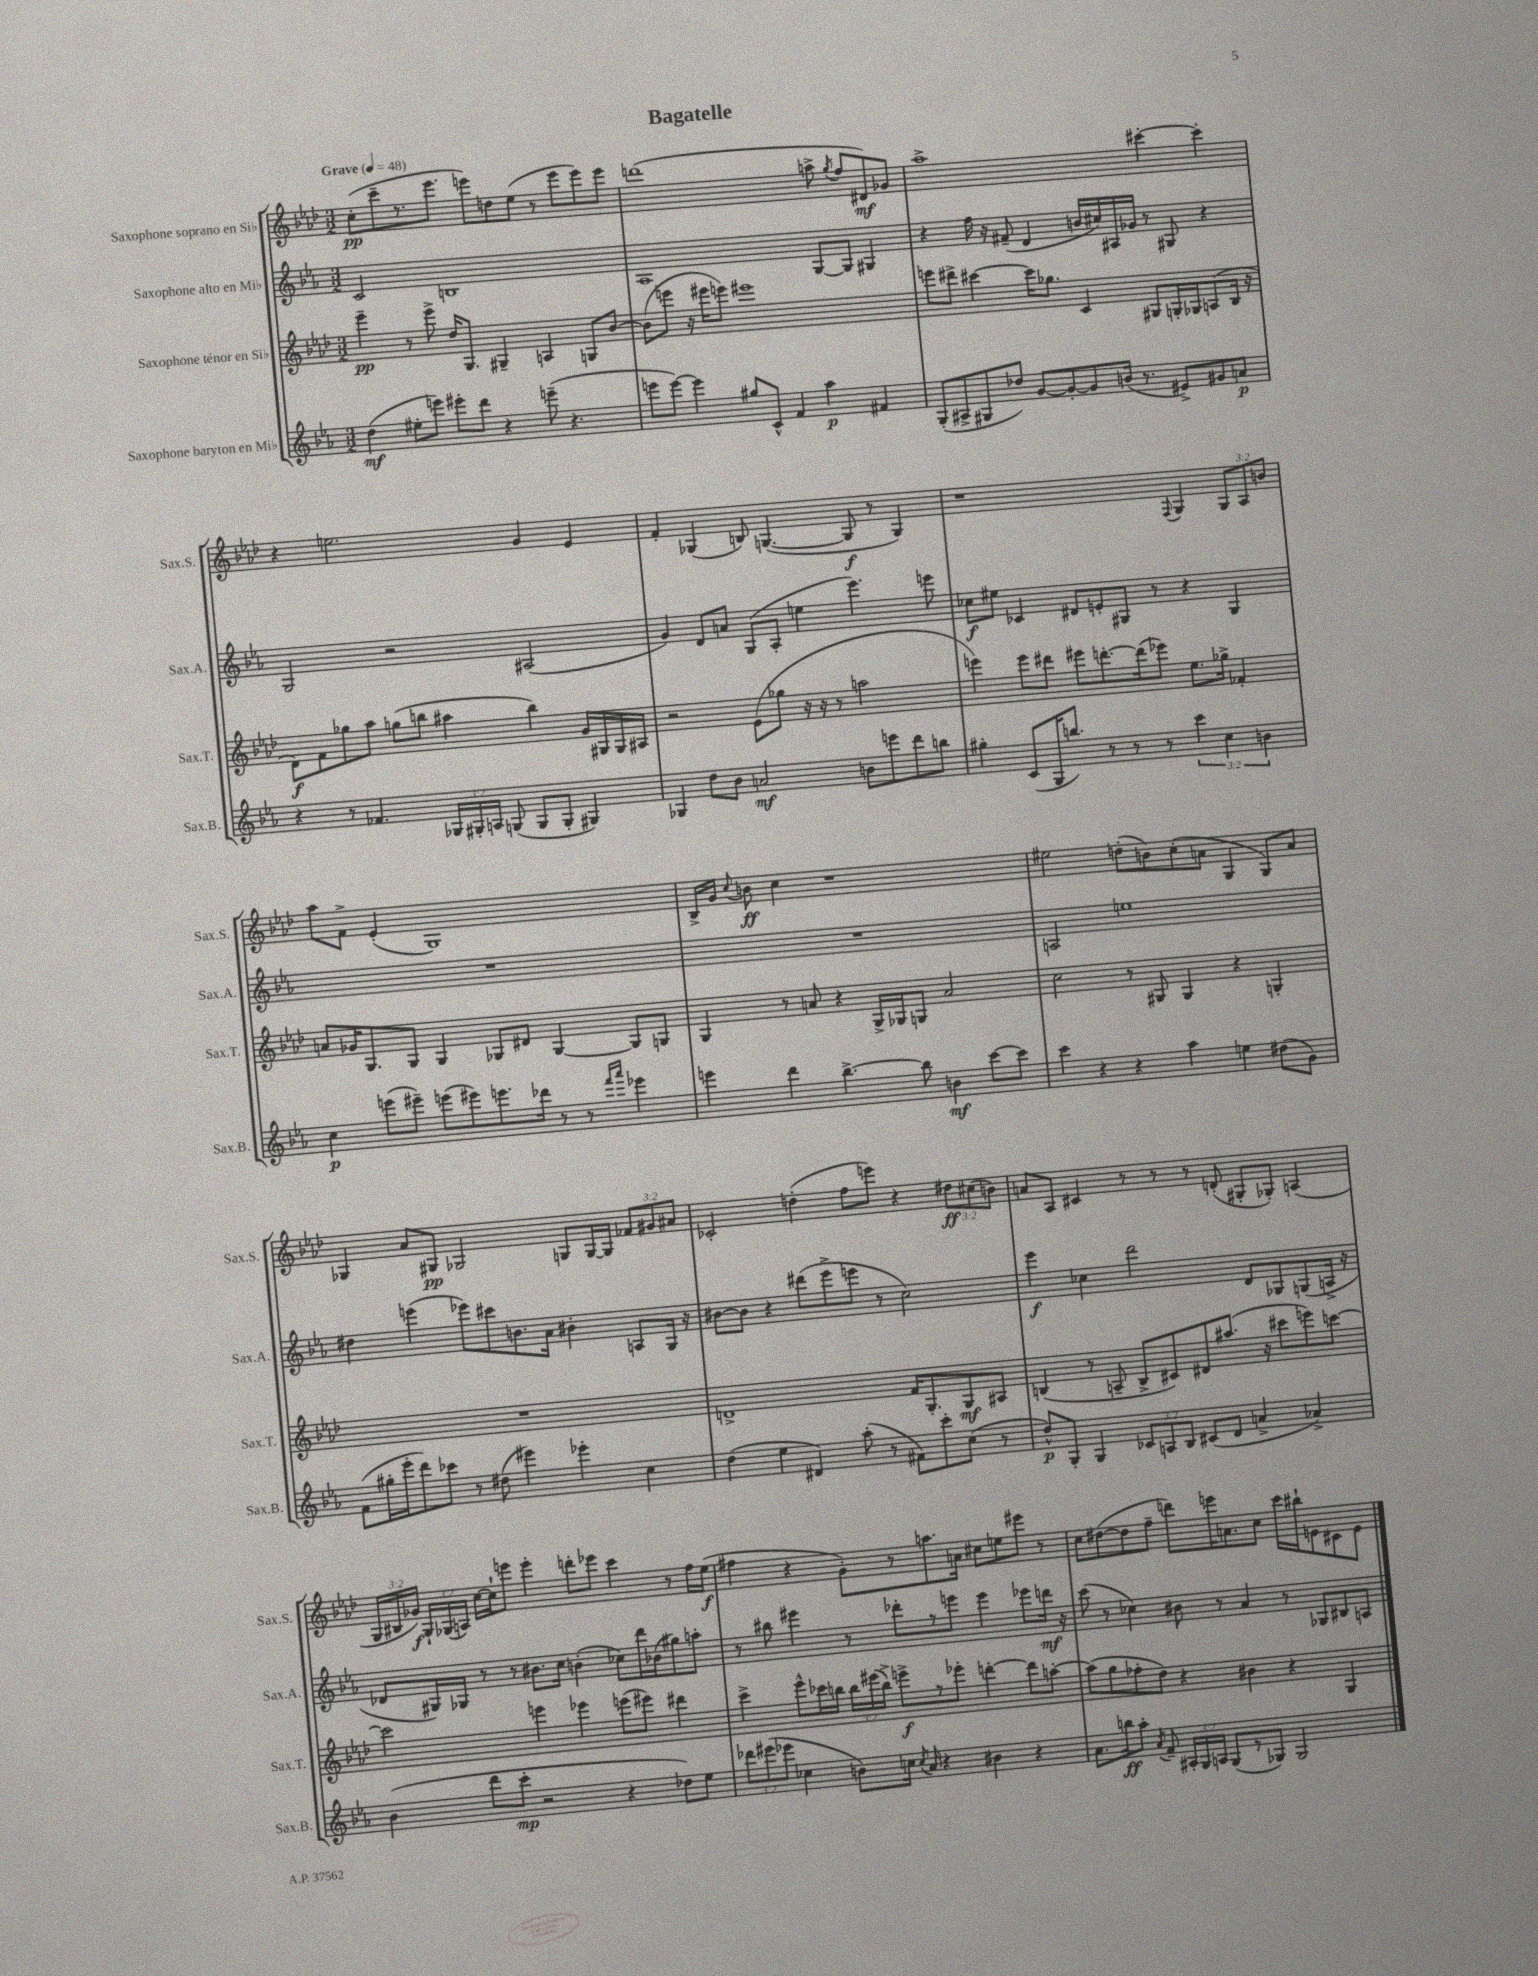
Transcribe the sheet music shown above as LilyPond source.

\header { title = "Bagatelle" }
<<
\new StaffGroup <<
\new Staff = "s0" \with { instrumentName = "Saxophone soprano en Sib" shortInstrumentName = "Sax.S." } {
    \clef treble \key aes \major \numericTimeSignature \time 3/2 \override Staff.TupletNumber.text = #tuplet-number::calc-fraction-text \tempo "Grave" 4 = 48
    \autoBeamOff c''8[-.\pp( c'''8-- r8. ees'''8.] e'''8[) d''8 ees''8]( r8 e'''8[ e'''8) e'''8] |
    d'''1( a''8-> \acciaccatura { g''8 } f''8[ dis'8\mf) ges'8] |
    aes''1-> cis'''4~-. cis'''4-. |
    r4 e''2. g'4 ees'4 |
    f'4-. ges4( b8) g4.~( g8\f r8 g4) |
    r1 \appoggiatura { f8 } g4 \tuplet 3/2 { g8[ aes8 b'8] } |
    aes''8[ f'8]-> ees'4-.( g1) |
    bes16[-> g'16] \appoggiatura { c''8 } b'8\ff c''4 r1 |
    eis''2 d''8[-.( b'8) c''8-.( a'8] g4 g8[) a'8] |
    ges4 aes'8[ gis8]\pp ges2 g8[ g16~ g16] \tuplet 3/2 { fes'8[ gis'8 ais'8] } |
    ces'2-. d''4-.( f''8[ e'''8]) r4 \tuplet 3/2 { dis''8[\ff cis''8( b'8]) } |
    a'8[ aes8] cis'4 r8 r8 r8 d'8-.( gis8[-. ges8]-.) a4( |
    \tuplet 3/2 { g16[ bis16 ges'16]\f) } \tuplet 3/2 { g16[-! ges16( a16]) } c''16[~ c''16-! e'''8] e'''4-. d'''8[-. ees'''8] c'''4 r8 f''16[ ees''16]\f( |
    fis''4 r4 g'8[-.) r8 a''8. a'16] cis''8[ e''8 eis'''8] r8 |
    c''8[ dis''8~( dis''8 f''8]-- d'''8[) e'''16 a'8. c''8] c'''16[ bis''16-! e'8 cis'8 e'8] \bar "|." |
}
\new Staff = "s1" \with { instrumentName = "Saxophone alto en Mib" shortInstrumentName = "Sax.A." } {
    \clef treble \key ees \major \numericTimeSignature \time 3/2
    \autoBeamOff c'2 b1 |
    aes1 g8[~ g8] gis4 |
    r4 f''16 r16 fis'8--( d'4 b'16[ cis''16) ais16 ges'16] r8 gis8 r4 |
    g2 r2 ais2( |
    g'4) d'8[ a'8] g8[( aes8]-. e''4 ees'''4.) e'''8 |
    ces''8[\f eis''8] ces'4 dis'8[ e'8-. gis8] r8 r4 gis4 |
    R1. |
    R1. |
    a2 e''1 |
    dis''4 e'''4( ees'''8[) cis'''8 b'8. aes'16] bis'4-. a8[ g16] r16 |
    bis'8[~ bis'8] r4 dis'''8[( ees'''8-> e'''8] r8 c''2) |
    ees'''4\f ces''4 d'''2 d'8[ ges8 g8( a16]-> r16 |
    des'8[ gis16) ges16] r8 r8 bis'8.[ c''16] b'4-.( ces''8[) d'''16 bes'16( gis''8) a''8]-. |
    r8 bis''8 eis'''4 r8 des'''8[-. r8 e'''8] e'''4 ees'''8[ d'''16]\mf r16 |
    c'''8( r8 ces''4) bis'8 r8 aes'4 r8 ges8[ bis8 a8] \bar "|." |
}
\new Staff = "s2" \with { instrumentName = "Saxophone ténor en Sib" shortInstrumentName = "Sax.T." } {
    \clef treble \key aes \major \numericTimeSignature \time 3/2 \override Staff.TupletNumber.text = #tuplet-number::calc-fraction-text
    \autoBeamOff ees'''4--\pp r8 ees'''8-> des''16[ g8.] gis4-- a4 g8[ bes'8]~ |
    bes'8[( e'''8] r16 eis'''16[ e'''8]) eis'''1 |
    e'''8[ dis'''8]-> cis'''4~ cis'''16[ ges''8.] c'4 gis8[ g16-. ges16 a8( bes16] r16 |
    des'8[\f) f'8 ges''8 aes''8] g''8[( b''8] ais''4 b''4) g'16[ gis16 gis16 ais16] |
    r2 ees'8[( ges''8] r16 r16 r8 a''2 |
    e'''4) e'''8[ dis'''8] eis'''8[ d'''8.~-. d'''16( ees'''8]) ees''8.[ ges''16]-> fes'4-. |
    a'8[ ges'16 g8. g8] g4 ges8[ dis'8] ges4~ ges8[ g8] |
    g4 r8 a'8 r4 g16[-> ges16 g8] a'2 |
    c''2 r8 gis8 gis4 r4 g4-. |
    R1. |
    d'1-> f'16[ g8.-. g8\mf ais8] |
    b4( r8 a8-- b8[-> cis'8) dis'8 ais''8.]( r16 cis'''8[ e'''8) c'''8]~ |
    c'''2 e'''4 ees'''4 e'''8[( eis'''8]) dis'''4 |
    c'''4-> ees'''8[-^ ces'''16 b''16] \tuplet 3/2 { b''16[ eis'''16( b''16]->) } e'''8[->\f r8 ees'''8]-. d'''4~-. d'''8[ a''8]~-. |
    a''8[( g''8 fes''8-. des''8]) r4 bis'4 r4 g4 \bar "|." |
}
\new Staff = "s3" \with { instrumentName = "Saxophone baryton en Mib" shortInstrumentName = "Sax.B." } {
    \clef treble \key ees \major \numericTimeSignature \time 3/2 \override Staff.TupletNumber.text = #tuplet-number::calc-fraction-text
    \autoBeamOff d''4\mf( eis''8[-. e'''8]) eis'''8[-. d'''8] r4 e'''8--( r4. |
    e'''8[ e'''8]~) e'''4 gis''8[ c'8]-^ f'4 aes''4\p fis'4 |
    g8[-.( ais8-> gis8 des''8]) g'8[~ g'8~-. g'8 b'16]( r8. eis'8[->) gis'8 a'8]\p |
    r4 r8 fes'4. \tuplet 3/2 { ges16[ gis16-. a16] } g8( g8[ g8]-. gis4) |
    ges4 d''8[ bes'8] a'2\mf b'8[ e'''8 d'''8 b''8] |
    gis''4-. c'8[( g16 b''8.]) r8 r8 r8 \tuplet 3/2 { c'''4 c''4 b'4 } |
    c''4\p e'''8[( eis'''8]--) e'''8[( eis'''8) e'''8. des'''16] r8 r8 \grace { f'''16[ aes'''16] } ees'''4 |
    e'''4 d'''4 bes''4.~-> bes''8 b'4\mf c'''8[~ c'''8] |
    c'''4 r4 r4 aes''4 e''4 dis''8[( g'8]) |
    f'8[( gis''16-. ees'''16-. d'''8) ces'''8] r8 dis''8( eis'''4) ees'''4-. c''4 |
    d''4( ees''4 dis'4) aes''8-.( r8 fis'8[) c'''8-. c''8]( r8 |
    d''8[-^\p) g8]-. g4 \tuplet 3/2 { ces'8[ a8 bes8] } cis'8[( d'8] a'4-> aes'4->) |
    bes'4( d'''8[ c'''8]-.\mp r2 r4 des''8[) ees''8] |
    \tuplet 3/2 { des'''8[ eis'''8( ees'''8] } ces''4 b'8[) c''16] \acciaccatura { c''8 } aes'16 r4 bis'4 r4 |
    aes'8.[ b''16\ff aes''8]-. \acciaccatura { aes'8 } f'8-- \tuplet 3/2 { ais16[-. g16 a16] } g8[( r8 ges8]) ges2 \bar "|." |
}
>>
>>
\layout { \context { \Score \remove "Bar_number_engraver" } }
